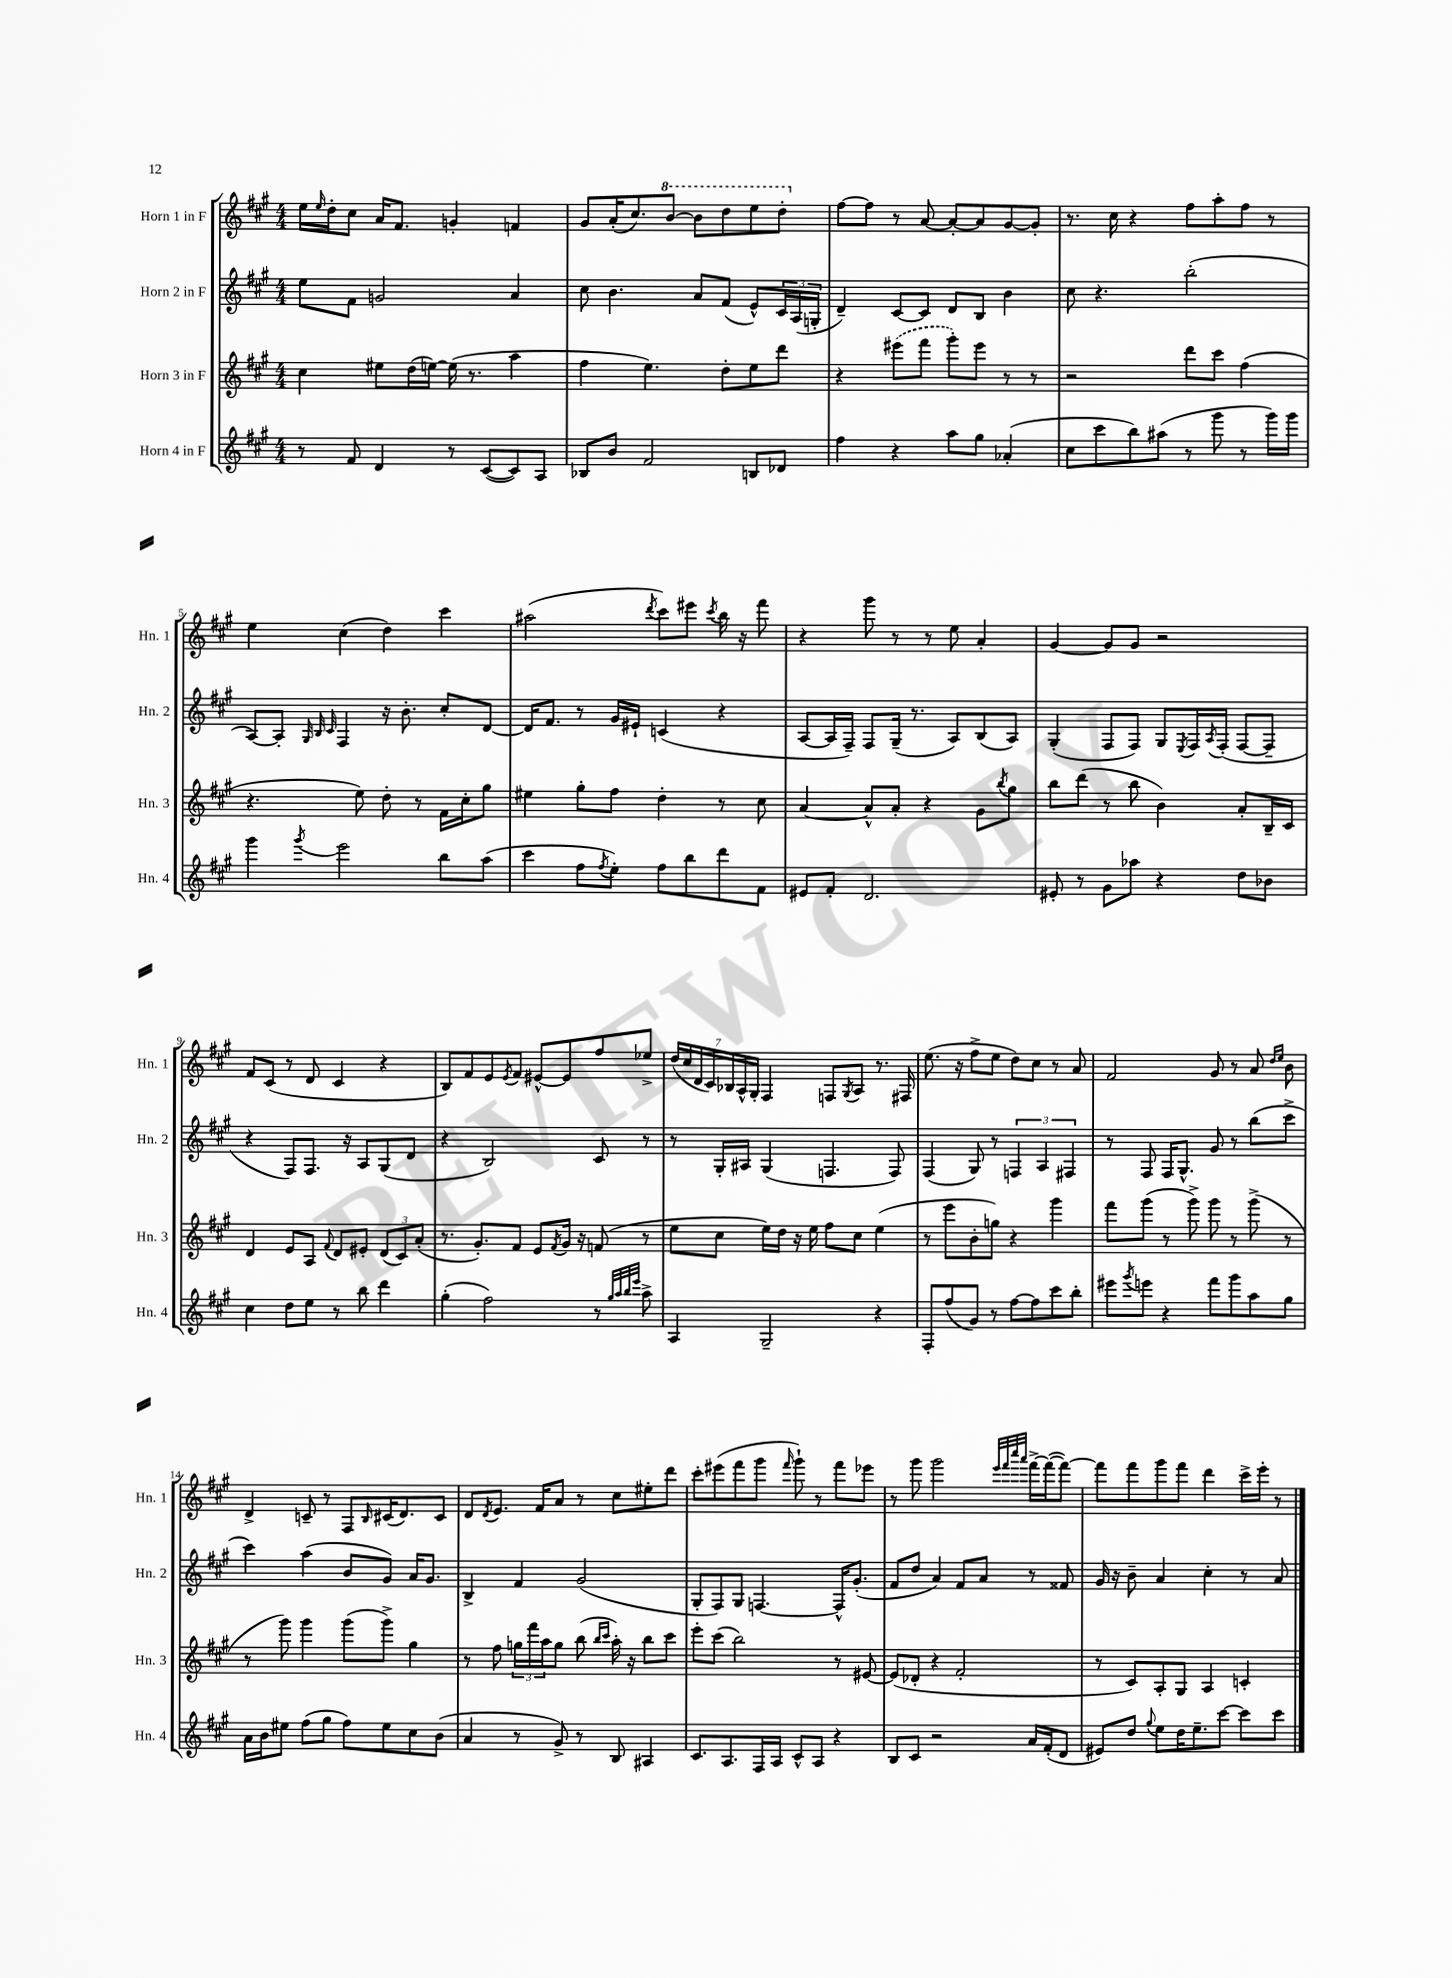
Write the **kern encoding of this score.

**kern	**kern	**kern	**kern
*part4	*part3	*part2	*part1
*staff4	*staff3	*staff2	*staff1
*I"Horn 4 in F	*I"Horn 3 in F	*I"Horn 2 in F	*I"Horn 1 in F
*I'Hn. 4	*I'Hn. 3	*I'Hn. 2	*I'Hn. 1
*clefG2	*clefG2	*clefG2	*clefG2
*k[f#c#g#]	*k[f#c#g#]	*k[f#c#g#]	*k[f#c#g#]
*M4/4	*M4/4	*M4/4	*M4/4
=1	=1	=1	=1
8r	4cc#\	8ee\L	16ee\LL
.	.	.	16qqee/
.	.	.	16dd'\J
8f#/	.	8f#\J	8cc#\J
4d/	8ee#X\L	2gn/	16a/KL
.	.	.	8.f#/J
.	(16dd\L	.	.
.	[16een\JJ)	.	.
8r	(16ee\]	.	4gn'/
.	8.r	.	.
([8c#/L	.	.	.
8c#/])	4aa\	4a/	4fn/
8A/J	.	.	.
=2	=2	=2	=2
8B-X/L	4ff#\	8cc#\	8g#/L
8b/J	.	4.b\	(16a'/K
.	.	.	8.cc#/)
2f#/	4.ee\)	.	.
*	*	*	*8va
.	.	.	[8bb/J
.	.	8a/L	8bb\L]
.	8dd'\L	(8f#/J	8ddd\
8Bn/L	8ee\	8e^^/L)	8eee\
8d-X/J	8ddd\J	24c#/L	8ddd'\J
.	.	(24A/	.
.	.	24Gn'/JJ	.
=3	=3	=3	=3
*	*	*	*X8va
4ff#\	4r	4d~/)	[8ff#\L
.	.	.	8ff#\J]
4r	(8eee#X\L	[8c#/L	8r
.	8fff#\J	8c#/J]	[8a/
8aa\L	8ggg#'\L)	8d/L	8a'/L_
8gg#\J	8eee#\J	8B/J	8a/]
(4a-X'/	8r	4b\	[8g#/
.	8r	.	8g#'/J]
=4	=4	=4	=4
8cc#\L	2r	8cc#\	8.r
8ccc#\	.	4.r	.
.	.	.	16cc#\
8bb\)	.	.	4r
(8aa#X\J	.	.	.
8r	8ddd\L	(2bb'\	8ff#\L
8ggg#\	8ccc#\J	.	8aa'\
8r	(4ff#\	.	8ff#\J
16ggg#\LL)	.	.	8r
16ggg#\JJ	.	.	.
!!LO:LB:g=z
=5	=5	=5	=5
4ggg#\	4.r	[8A/L)	4ee\
.	.	8A'/J]	.
.	.	32qqG#/	.
.	.	32qqB/	.
8qggg#/	.	32qqc#/	.
2eee\	.	4F#/	(4cc#\
.	8ee\)	.	.
.	8dd'\	16r	4dd\)
.	.	8.b'\	.
.	8r	.	.
8bb\L	16f#\LL	8cc#'/L	4ccc#\
.	16cc#'\J	.	.
(8aa\J	8gg#\J	[8d/J	.
=6	=6	=6	=6
4ccc#\	4ee#X\	16d/KL]	(2aa#X\
.	.	8.f#/J	.
8ff#\L	8gg#'\L	8r	.
8qff#/	.	.	.
8ee'\J)	8ff#\J	16g#/LL	.
.	.	16e#X`/JJ	.
.	.	.	8qddd/
8ff#\L	4dd'\	(4cn/	8ccc#\L)
8bb\	.	.	8eee#X\J
.	.	.	8qccc#/
8ddd\	8r	4r	16bb\
.	.	.	16r
8f#\J	8cc#\	.	8fff#\
=7	=7	=7	=7
8e#X/L	[4a/	[8A/L	4r
8f#'/J	.	16A/L]	.
.	.	16F#~/JJ)	.
2.d/	8a^^/L]	8F#/L	8ggg#\
.	8a'/J	(16G#~/Jk	8r
.	.	8.r	.
.	4r	.	8r
.	.	8A/L)	8ee\
.	8g#\L	(8B/	4a'/
.	8qbb/	.	.
.	8gg#\J	8A/J)	.
=8	=8	=8	=8
8e#X'/	8bb\L	(4G#'/	[4g#/
8r	(8ddd\J	.	.
8g#\L	8r	8F#/L	8g#/L]
8aa-X\J	8bb\	8F#/J)	8g#/J
4r	4b\)	8G#/L	2r
.	.	8qE/	.
.	.	16F#/L	.
.	.	8qA/	.
.	.	(16F#'/JJ	.
8dd\L	8a'/L	[8F#/L	.
8b-X\J	16B~/L	8F#~/J]	.
.	16c#/JJ	.	.
!!LO:LB:g=z
=9	=9	=9	=9
4cc#\	4d/	4r	8f#/L
.	.	.	(8c#/J
8dd\L	8e/L	8F#/L)	8r
8ee\J	8A/J	8.F#/J	8d/
.	8qqf#/	.	.
8r	8d/L	.	4c#/
.	.	16r	.
8bb\	8e#X'/J	8A/L	.
4ddd\	(12d/L	(8G#/	4r
.	12c#/)	.	.
.	.	8d/J	.
.	(12a'/J	.	.
=10	=10	=10	=10
(4gg#'\	8.r	4r	8B/L)
.	.	.	8f#/
.	8.g#'/L)	.	.
2ff#\)	.	2B/)	8e/
.	.	.	8qe/
.	8f#/J	.	8f#/J
.	8e/L	.	[8e#X^^/L
.	8qf#/	.	.
.	16g#/Jk	.	8e#/]
.	16r	.	.
8r	(8fn/	8c#/	8ff#/
32qqgg#/LLL	.	.	.
32qqaa/	.	.	.
32qqbb/	.	.	.
32qqeee/JJJ	.	.	.
8aa^\	8r	8r	8ee-X^/J
=11	=11	=11	=11
4A/	8ee\L	8r	(28dd/LL
.	.	.	28cc#/
.	.	.	28d/
.	.	.	28c#/)
.	8cc#\J	16G#'/LL	.
.	.	.	28B-X/
.	.	.	28A^^/
.	.	16A#X/JJ	.
.	.	.	28G#'/JJ
2G#~/	16ee\LL)	(4G#/	4F#/
.	16dd\JJ	.	.
.	16r	.	.
.	16ee\	.	.
.	8ff#\L	4.Fn/	8Fn/L
.	.	.	8qG#/
.	8cc#\J	.	8A/J
4r	(4ee\	.	8.r
.	.	8F/)	.
.	.	.	16F#X/
=12	=12	=12	=12
8F#'/L	8r	(4F#/	(8.ee\
(8ff#/	8eee\L	.	.
.	.	.	16r
8g#/J)	8b'\	8G#/)	8ff#^\L
8r	8ggn\J)	8r	8ee\J
[8ff#\L	4r	6Fn/	8dd\L)
8ff#\]	.	.	8cc#\J
.	.	6A/	.
8ccc#\	4ggg#\	.	8r
.	.	6F#X/	.
8bb'\J	.	.	8a/
=13	=13	=13	=13
8eee#X\L	8fff#\L	8r	2f#/
8qggg#/	.	.	.
8eeen\J	(8ggg#\J	8F#/	.
4r	8r	16F#/KL	.
.	.	8.G#^^/J	.
.	8ggg#^\)	.	.
8fff#\L	8ggg#\	8g#/	8g#/
8ggg#\	8r	8r	8r
8aa\	(8ggg#^\	(8bb\L	8a/
.	.	.	16qqdd/LL
.	.	.	16qqee/JJ
8gg#\J	8r	8ccc#^\J	8b\
!!LO:LB:g=z
=14	=14	=14	=14
16a\LL	8r	4ccc#\)	4d^/
16b\J	.	.	.
8ee#X\J	8ggg#\)	.	.
(8ff#\L	4ggg#\	(4aa\	8cn~/
8gg#\J	.	.	8r
8ff#\L)	(8ggg#\L	8b/L	8F#/L
.	.	.	16qqB/
8ee#\	8ggg#^\J)	8g#/J)	(16c#X/K
.	.	.	8.d/)
8cc#\	4gg#\	16a/KL	.
.	.	8.g#/J	.
(8b\J	.	.	8c#/J
=15	=15	=15	=15
4a/	8r	4B^/	8d/L
.	.	.	8qd/
.	8ff#\	.	8.e/J
8r	24ggn\LL	4f#/	.
.	24fff#\	.	.
.	.	.	16f#/KL
.	24aa\J	.	.
8g#^/)	8gg\J	.	8a/J
8r	(8bb\	(2g#/	8r
.	16qqbb/LL	.	.
.	16qqccc#/JJ	.	.
8B/	16aa'\)	.	8cc#\L
.	16r	.	.
4A#X/	8bb\L	.	8ee#X'\
.	8ccc#\J	.	8ddd\J
=16	=16	=16	=16
8.c#/L	8eee'\L	8G#'/L	8ccc#'\L
.	(8ccc#\J	8F#/)	(8eee#X\
8.A/	.	.	.
.	2bb\)	8G#/J	8fff#\
16F#/L	.	[4.Fn/	8ggg#\J
16A/JJ	.	.	.
.	.	.	16qqfff#/
8c#^^/L	.	.	8ggg#`\)
8A/J	.	.	8r
4r	8r	16F^^/KL]	8fff#\L
.	.	(8.g#'/J	.
.	[8e#X/	.	8eee-X\J
=17	=17	=17	=17
8B/L	(8e#/L]	8f#/L	8r
8c#/J	8d-X'/J	8dd/J	8ggg#\
2r	4r	4a/)	2ggg#\
.	2f#'/	8f#/L	.
.	.	8a/J	.
.	.	.	32qqeee/LLL
.	.	.	32qqfff#/
.	.	.	32qqcccc#/
.	.	.	32qqaaa/JJJ
16a/LL	.	8r	[16fff#^\LL
(16f#'/J	.	.	(16fff#\J_
8d/J	.	8f##X/	8fff#\J_)
=18	=18	=18	=18
8e#X/L)	8r	16g#/	8fff#\L]
.	.	16r	.
8dd/J	8c#/L)	8b~\	8fff#\
8qqgg#/	.	.	.
8ee\L	8A'/	4a/	8ggg#\
16dd\K	8G#/J	.	8fff#\J
8.ee~\	.	.	.
.	4A/	4cc#'\	4ddd\
[8ccc#\J	.	.	.
8ccc#\L]	4cn'/	8r	16ccc#^\LL
.	.	.	16eee'\JJ
8ccc#\J	.	8a/	8r
==	==	==	==
*-	*-	*-	*-
